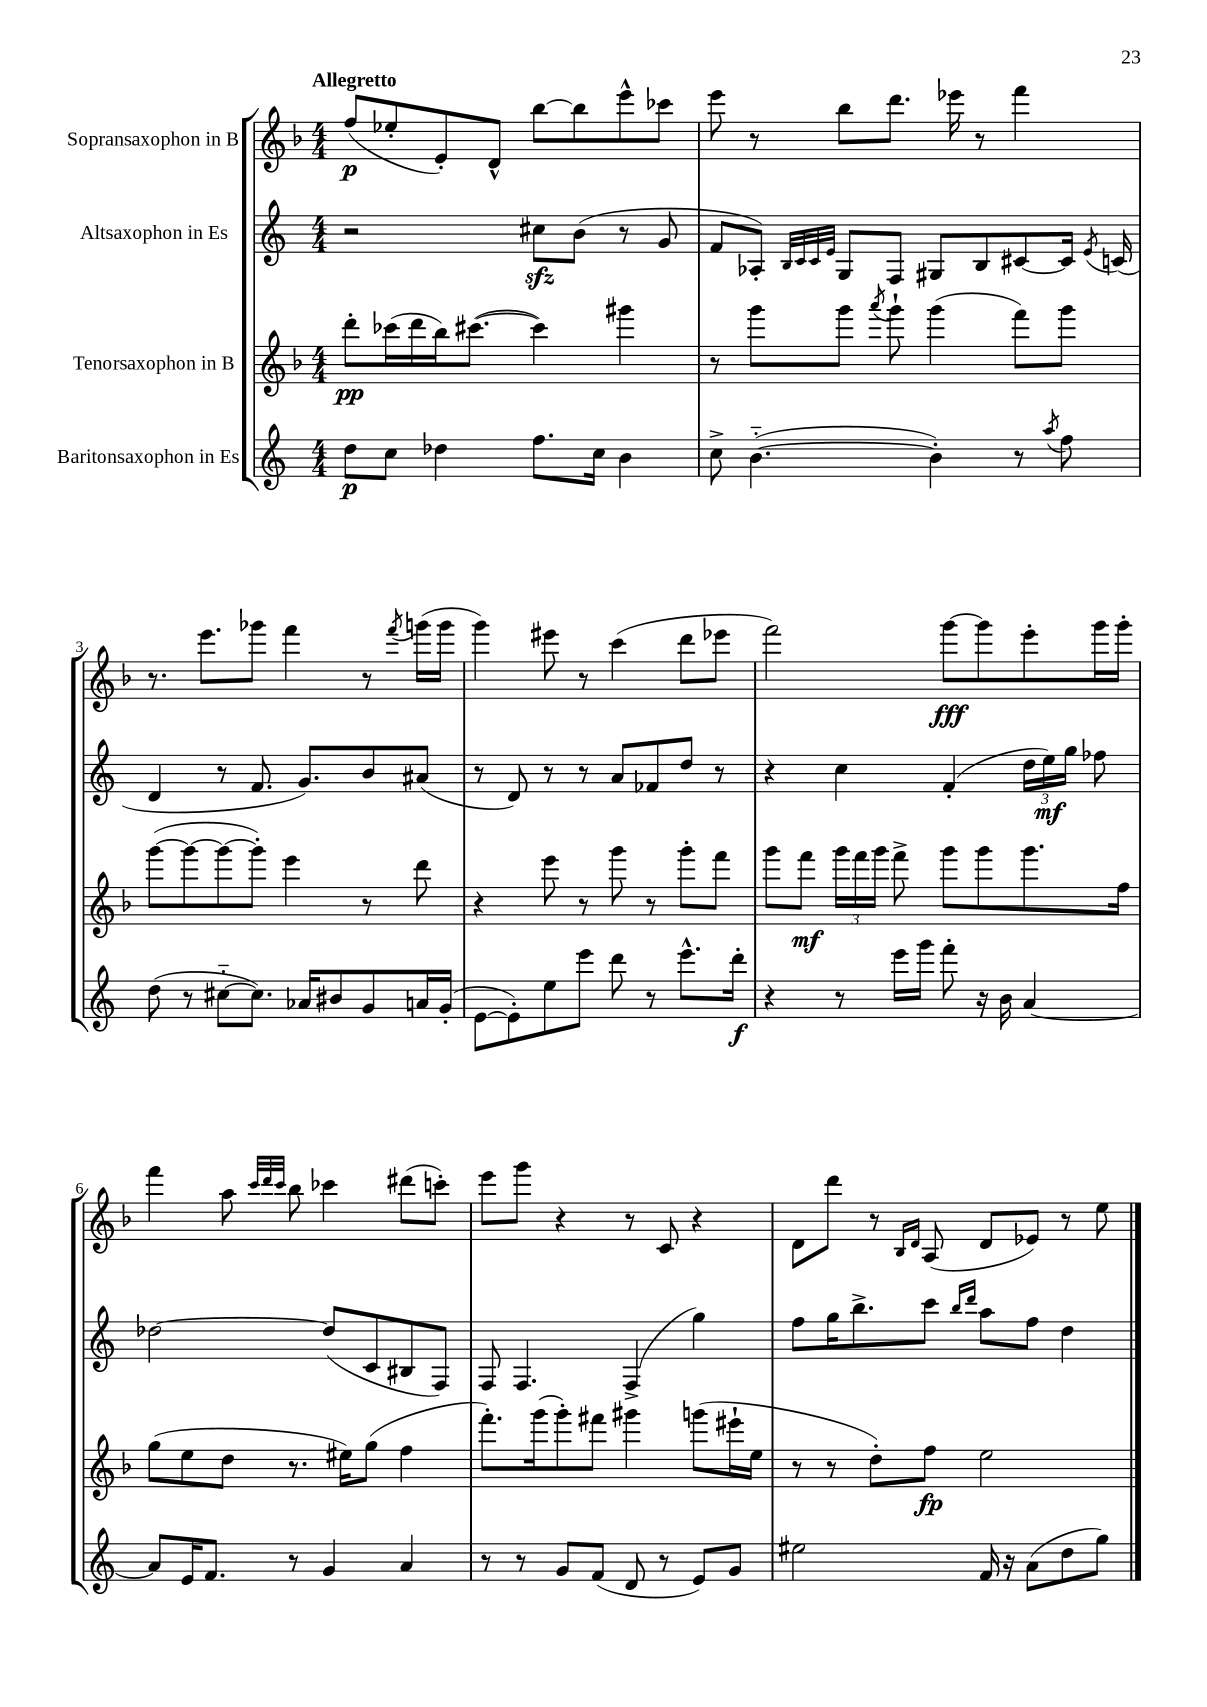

**kern	**kern	**kern	**kern
*staff4	*staff3	*staff2	*staff1
*clefG2	*clefG2	*clefG2	*clefG2
*k[]	*k[b-]	*k[]	*k[b-]
*M4/4	*M4/4	*M4/4	*M4/4
8dd	8ddd'	2r	(8ff
8cc	(16ccc-	.	8ee-'
.	16ddd	.	.
4dd-	16bb-)	.	8e')
.	([8.ccc#	.	.
.	.	.	8d^^
8.ff	4ccc#])	8cc#	[8bb-
.	.	(8b	8bb-]
16cc	.	.	.
4b	4ggg#	8r	8eee^^
.	.	8g	8ccc-
=	=	=	=
8cc^	8r	8f	8eee
([4.b'~	8ggg	8A-')	8r
.	.	32qqB	.
.	.	32qqc	.
.	.	32qqc	.
.	.	32qqe	.
.	8ggg	8G	8bb-
.	8qaaa	.	.
.	8ggg`	8F	8.ddd
4b'])	(4ggg	8G#	.
.	.	.	16eee-
.	.	8B	8r
8r	8fff)	[8c#	4fff
8qaa	.	.	.
8ff	8ggg	16c#]	.
.	.	8qe	.
.	.	(16c	.
=	=	=	=
(8dd	([8ggg	4d	8.r
8r	8ggg_	.	.
.	.	.	8.eee
[8cc#'~	8ggg_	8r	.
8.cc#])	8ggg'])	8.f	8ggg-
.	4eee	.	4fff
16a-	.	8.g)	.
8b#	.	.	.
8g	8r	8b	8r
.	.	.	8qfff
16a	8ddd	(8a#	(16ggg
(16g'	.	.	16ggg
=	=	=	=
[8e	4r	8r	4ggg)
8e'])	.	8d)	.
8ee	8eee	8r	8eee#
8eee	8r	8r	8r
8ddd	8ggg	8a	(4ccc
8r	8r	8f-	.
8.eee^^	8ggg'	8dd	8ddd
.	8fff	8r	8eee-
16ddd'	.	.	.
=	=	=	=
4r	8ggg	4r	2fff)
.	8fff	.	.
8r	24ggg	4cc	.
.	24fff	.	.
.	24ggg	.	.
16eee	8fff^	.	.
16ggg	.	.	.
8fff'	8ggg	(4f'	[8ggg
16r	8ggg	.	8ggg]
16b	.	.	.
[4a	8.ggg	24dd	8eee'
.	.	24ee)	.
.	.	24gg	.
.	.	8ff-	16ggg
.	16ff	.	16ggg'
=	=	=	=
8a]	(8gg	[2dd-	4fff
16e	8ee	.	.
8.f	.	.	.
.	8dd	.	8aa
.	.	.	32qqccc
.	.	.	32qqddd
.	.	.	32qqccc
8r	8.r	.	8bb-
4g	.	(8dd-]	4ccc-
.	16ee#)	.	.
.	(8gg	8c	.
4a	4ff	8B#	(8ddd#
.	.	8F)	8ccc')
=	=	=	=
8r	8.fff')	8F	8eee
8r	.	4.F	8ggg
.	(16ggg	.	.
8g	8ggg')	.	4r
(8f	8fff#	.	.
8d	4ggg#	(4F^	8r
8r	.	.	8c
8e)	(8ggg	4gg)	4r
8g	16eee#`	.	.
.	16ee	.	.
=	=	=	=
2ee#	8r	8ff	8d
.	8r	16gg	8ddd
.	.	8.bb^	.
.	8dd')	.	8r
.	.	.	16qqB-
.	.	.	16qqd
.	8ff	8ccc	(8A
.	.	16qqbb	.
.	.	16qqddd	.
16f	2ee	8aa	8d
16r	.	.	.
(8a	.	8ff	8e-)
8dd	.	4dd	8r
8gg)	.	.	8ee
==	==	==	==
*-	*-	*-	*-
